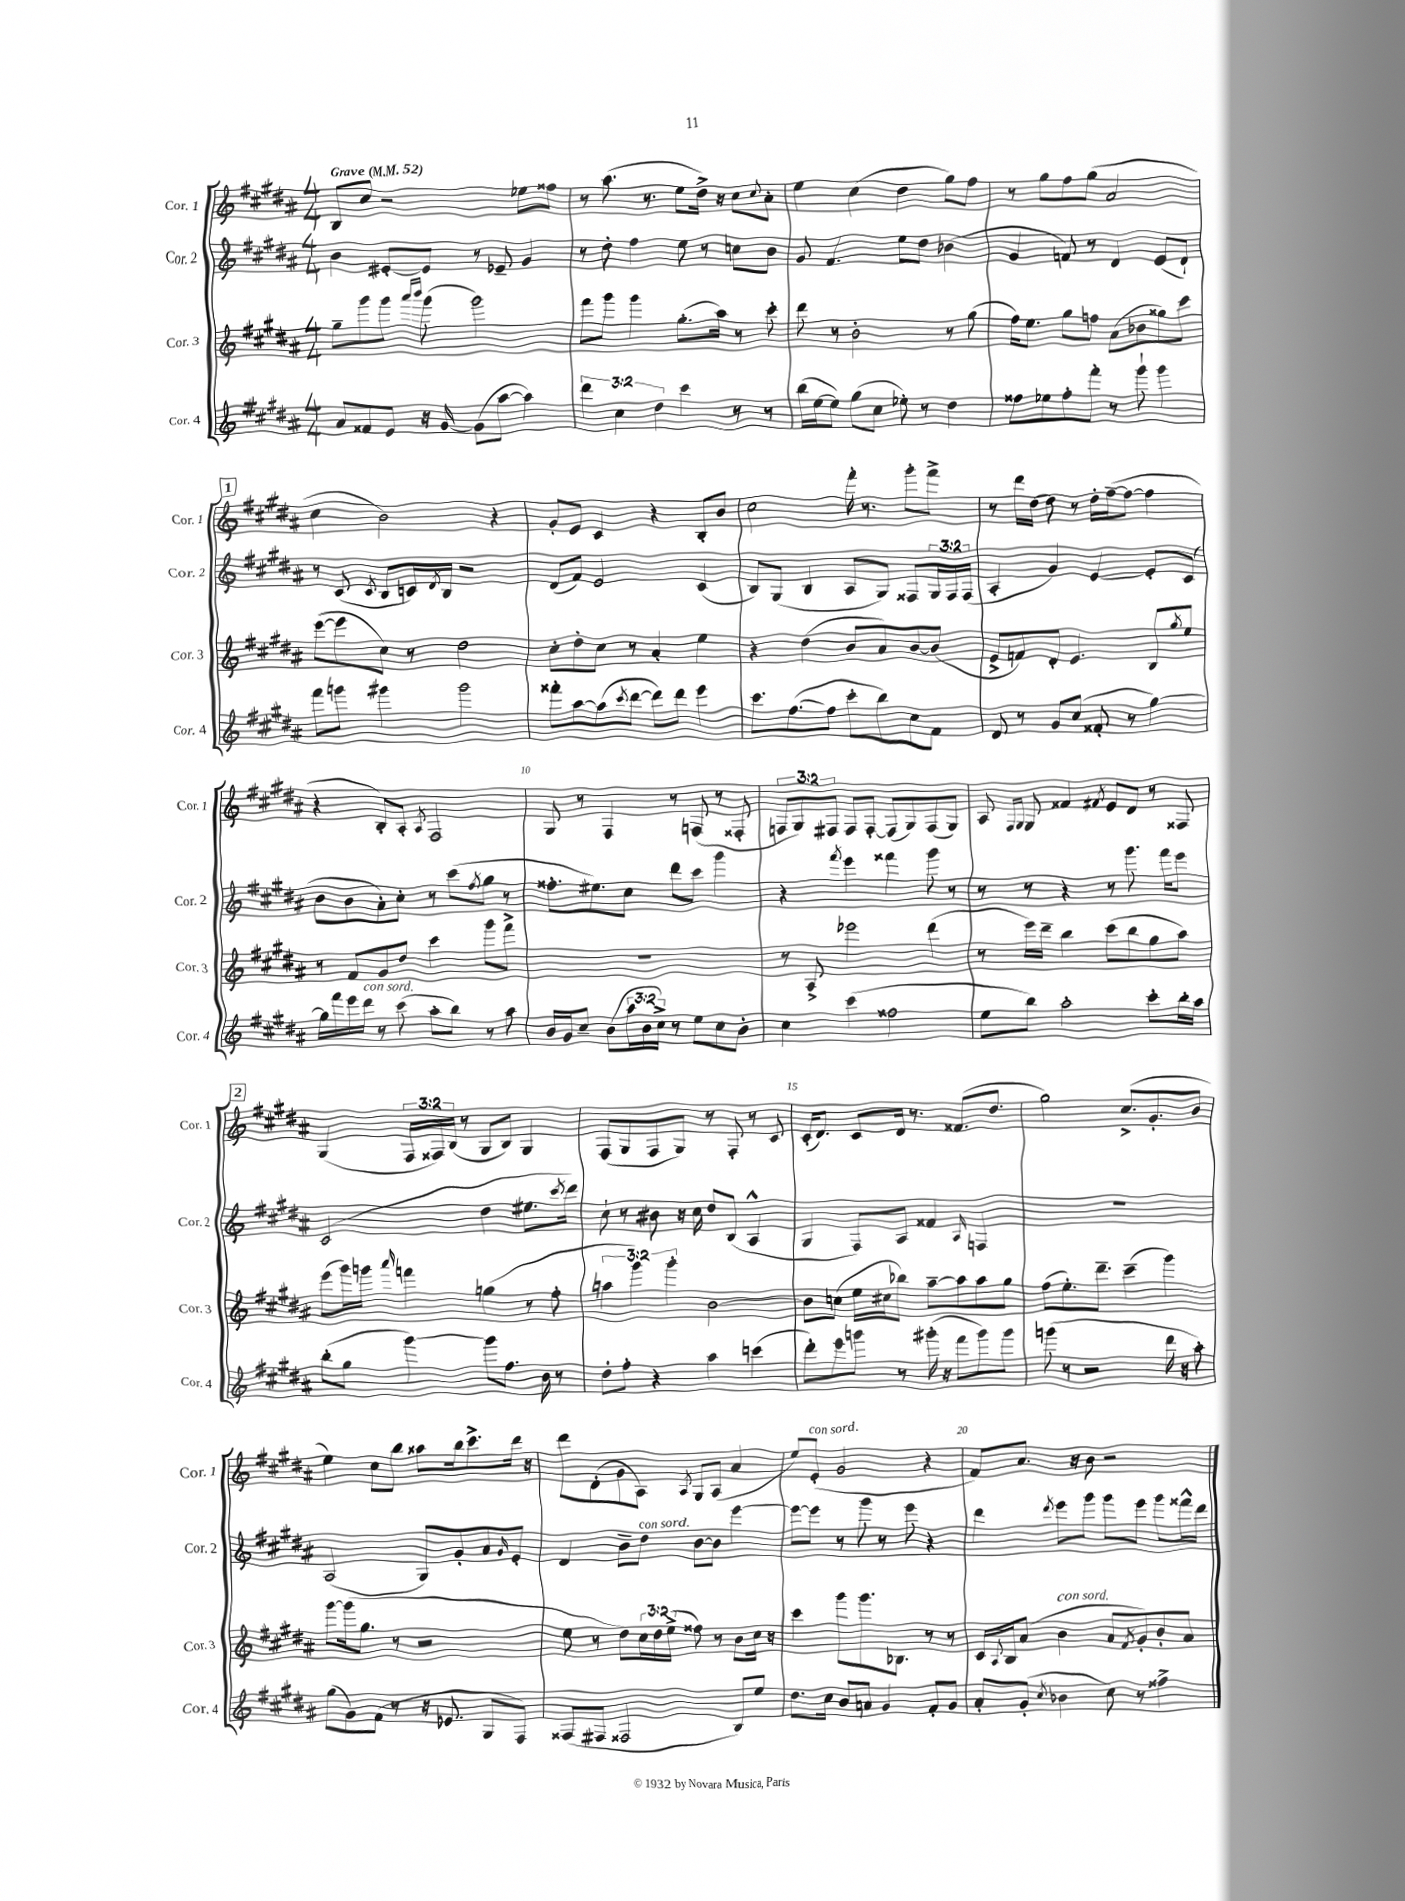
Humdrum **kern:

**kern	**kern	**kern	**kern
*staff4	*staff3	*staff2	*staff1
*clefG2	*clefG2	*clefG2	*clefG2
*k[f#c#g#d#a#]	*k[f#c#g#d#a#]	*k[f#c#g#d#a#]	*k[f#c#g#d#a#]
*M4/4	*M4/4	*M4/4	*M4/4
*MM52	*MM52	*MM52	*MM52
8a#	8gg#~	4b	8B
8f##	8ggg#	.	8cc#
8e	8ggg#	[8e#'	2r
.	16qqaaa#	.	.
.	16qqbbb	.	.
16r	(8ggg#	8e#]	.
[16g#	.	.	.
(8g#]	2ggg#)	8r	.
[8aa#	.	8e-~	.
4aa#])	.	4g#	8ee-
.	.	.	8ff##
=	=	=	=
6ddd#	8fff#	8r	8r
.	8ggg#	8dd#'	(8.aa#
6cc#	.	.	.
.	4ggg#	4ff#	.
.	.	.	8.r
6dd#	.	.	.
4ccc#	(8.gg#'	8ee	8ee
.	.	8r	16dd#^)
.	16aa#)	.	16r
8r	8r	8cc	8cc#
.	.	.	8qqcc#
8r	8ccc#'	8b	8a#'
=	=	=	=
(16bb	8ddd#	8g#	4ee
[16ee	.	.	.
8ee])	8r	4.f#	.
(8gg#	2b'	.	(4cc#
8cc#	.	.	.
8ee-')	.	8ee	4dd#
8r	.	8dd#	.
4dd#	8r	(4b-	8gg#)
.	(8gg#	.	8ff#
=	=	=	=
8ff##	16ff#)	4g#	8r
.	8.ee	.	.
8ee-	.	.	8gg#
8ff##'	8gg#	8f)	8ff#
8fff#'	8ff	8r	(8gg#
8r	(8a#	4d#	2a#
8ggg#`	8b-	.	.
4ggg#	8gg##)	(8e	.
.	8ccc#	8d#`)	.
=	=	=	=
8fff#	([8eee	8r	4cc#
8ggg	8eee]	(8c#	.
.	.	8qc#	.
4ggg#	8cc#)	8B	2b)
.	8r	16c)	.
.	.	8qd#	.
.	.	16B	.
2ggg#	2dd#	2r	.
.	.	.	4r
=	=	=	=
8fff##'	8cc#'	(8d#	8g#'
[8aa#	8dd#'	8f#)	8e
(8aa#]	8cc#	2e	4c#
8qccc#	.	.	.
[8ddd#	8r	.	.
8ddd#])	4a#'	.	4r
8ddd#	.	.	.
4eee	4ee	(4c#	8B'
.	.	.	8b
=	=	=	=
8.ccc#	4r	8B)	2cc#
.	.	(8G#	.
([8.ff#	.	.	.
.	(4dd#	4B	.
8ff#]	.	.	.
8ccc#'	8b	8A#	16fff#'
.	.	.	8.r
8bb)	8a#)	8G#)	.
8cc#	[8b	8F##	8ggg#'
8f#	(8b]	24G#	8fff#^
.	.	24F##	.
.	.	(24F##	.
=	=	=	=
8d#	8e^	4A#'	8r
8r	8f)	.	16ddd#
.	.	.	[16dd#
8g#	8d#'	4g#)	8dd#]
(8cc#	4.e	.	8r
8f##'	.	[4e	16dd#'
.	.	.	([16ff#~
8r	.	.	8ff#_
[4gg#)	8B	8e']	4ff#]
.	8qgg#	.	.
.	8ee	(8c#	.
=	=	=	=
16gg#]	8r	8b	4r
16fff#	.	.	.
16eee	8f#	8b	.
16ddd#	.	.	.
8r	8g#	8a#')	8B')
(8ccc#	8dd#	8cc#'	8A#'
.	.	.	8qA#
8aa#'	4ccc#	8r	2F#
8bb)	.	(8ccc#	.
.	.	8qff#	.
8r	8ggg#	8gg#	.
8aa#	8fff#^	8r	.
=	=	=	=
16b	1r	8.ff##'	8G#
16g#	.	.	.
8cc#~	.	.	8r
.	.	8.ee#)	.
(8b	.	.	4F#
24aa#	.	8cc#	.
24b	.	.	.
24cc#^)	.	.	.
8r	.	8ddd#	8r
8ee	.	8ccc#	(8F
8cc#	.	4ggg#	8r
8b'	.	.	8F##'
=	=	=	=
4cc#	8r	4r	12F
.	.	.	12G#)
.	8A#^	.	.
.	.	.	12F#
.	.	8qfff#	.
(4ccc#	2eee-	4eee	8F#
.	.	.	[8F#'
2ff##	.	4fff##	(8F#]
.	.	.	8G#)
.	(4ddd#	8ggg#	(8F#
.	.	8r	8G#)
=	=	=	=
8ee	8r	8r	8A#
.	.	.	16qqF#
.	.	.	16qqG#
8bb)	16eee)	8r	8G#
.	16ddd#~	.	.
2aa#'	4bb	4r	4f##
.	.	.	8qf#
.	(8ccc#	8r	8e
.	8bb	8.ggg#	8d#
8ccc#'	8gg#	.	8r
.	.	16fff#	.
16bb'	8aa#)	8eee	8F##
16aa#	.	.	.
=	=	=	=
(8bb'	(8eee	(2c#	(4G#
8gg#	16ggg#)	.	.
.	16ggg	.	.
.	16qqaaa#	.	.
[4ggg#)	4fff	.	24F#
.	.	.	24F##)
.	.	.	(24B
.	.	.	8r
8ggg#]	(4gg	4dd#	8G#
8.ff#	.	.	8B)
.	8r	8.ee#	4G#
16b	.	.	.
8r	8ff#'	.	.
.	.	8qccc#	.
.	.	16ddd#)	.
=	=	=	=
8dd#'	6aa	8cc#`	(8F#
8ff#'	.	8r	8G#
.	6ggg#)	.	.
4r	.	8b#	8F#
.	6ggg#'	.	.
.	.	16r	8G#)
.	.	16cc#	.
4aa#	[2b	8dd#	8r
.	.	(8B	8F#'
(4ccc	.	4A#^^	8r
.	.	.	8c#
=	=	=	=
8ddd#')	8b]	4G#	(16c#'
.	.	.	8.d#)
8eee	(8cc	.	.
8ggg	16ee	8F#)	8c#
.	16cc#	.	.
8r	8bb-)	8A#	16d#
.	.	.	8.r
(16ggg#'	[8aa#~	4f##	.
16r	.	.	.
8fff#	8aa#]	.	(8.f##
.	.	16qqA#	.
8ggg#)	8aa#	4F	.
.	.	.	8.dd#
8ggg#	8gg#	.	.
=	=	=	=
(8ggg	(8ff#	1r	2gg#)
8r	8.ee')	.	.
2r	.	.	.
.	8.ddd#~	.	.
.	(4ccc#~	.	(8.cc#^
.	.	.	8.g#'
16ddd#	4ggg#)	.	.
16r	.	.	.
8aa#')	.	.	8b
=	=	=	=
(8gg#	[8ggg#	(2A#	4ee)
8g#)	(16ggg#]	.	.
.	8.gg#	.	.
(8f#	.	.	8cc#
8r	8r	.	8bb
16r	2r	8G#)	8aa##
8.e-	.	.	.
.	.	8g#'	16bb
.	.	.	8.ccc#^
8G#	.	8a#	.
.	.	16qqg#	.
8F#)	.	8e'	16ddd#
.	.	.	16r
=	=	=	=
(8F##	8ee	4d#	8ddd#
8F#	8r	.	(8d#'
2F##	8dd#)	8b~	8g#
.	24cc#	8dd#	8A#)
.	24dd#	.	.
.	(24ee^	.	.
.	.	.	8qA#
.	8ff##)	[8b	8G#
.	8r	8b]	(8A#
8B)	8b	[4eee	4a#
8ee	16cc#	.	.
.	16r	.	.
=	=	=	=
8.dd#	4ccc#	8eee_	8ee)
.	.	8eee]	(8e'
16cc#	.	.	.
8b	8ggg#	8r	2g#
8a	8.ggg#	8ggg#	.
4g#	.	8r	.
.	8.B-	.	.
.	.	8eee	.
8f#'	8r	4r	4r
8g#	8r	.	.
=	=	=	=
8a#'	16c#	4ddd#	8f#)
.	8qqA#	.	.
.	16B	.	.
(8g#'	(8a#	.	8.a#
8qcc#	.	8qddd#	.
4b-	4b	8eee	.
.	.	.	16r
.	.	8ggg#	8b
8cc#)	8a#	8ggg#	2r
.	8qf#	.	.
8r	8g#')	8eee	.
4ff##^	8b'	8ggg#	.
.	8a#	16fff##^^	.
.	.	16ddd#	.
==	==	==	==
*-	*-	*-	*-
